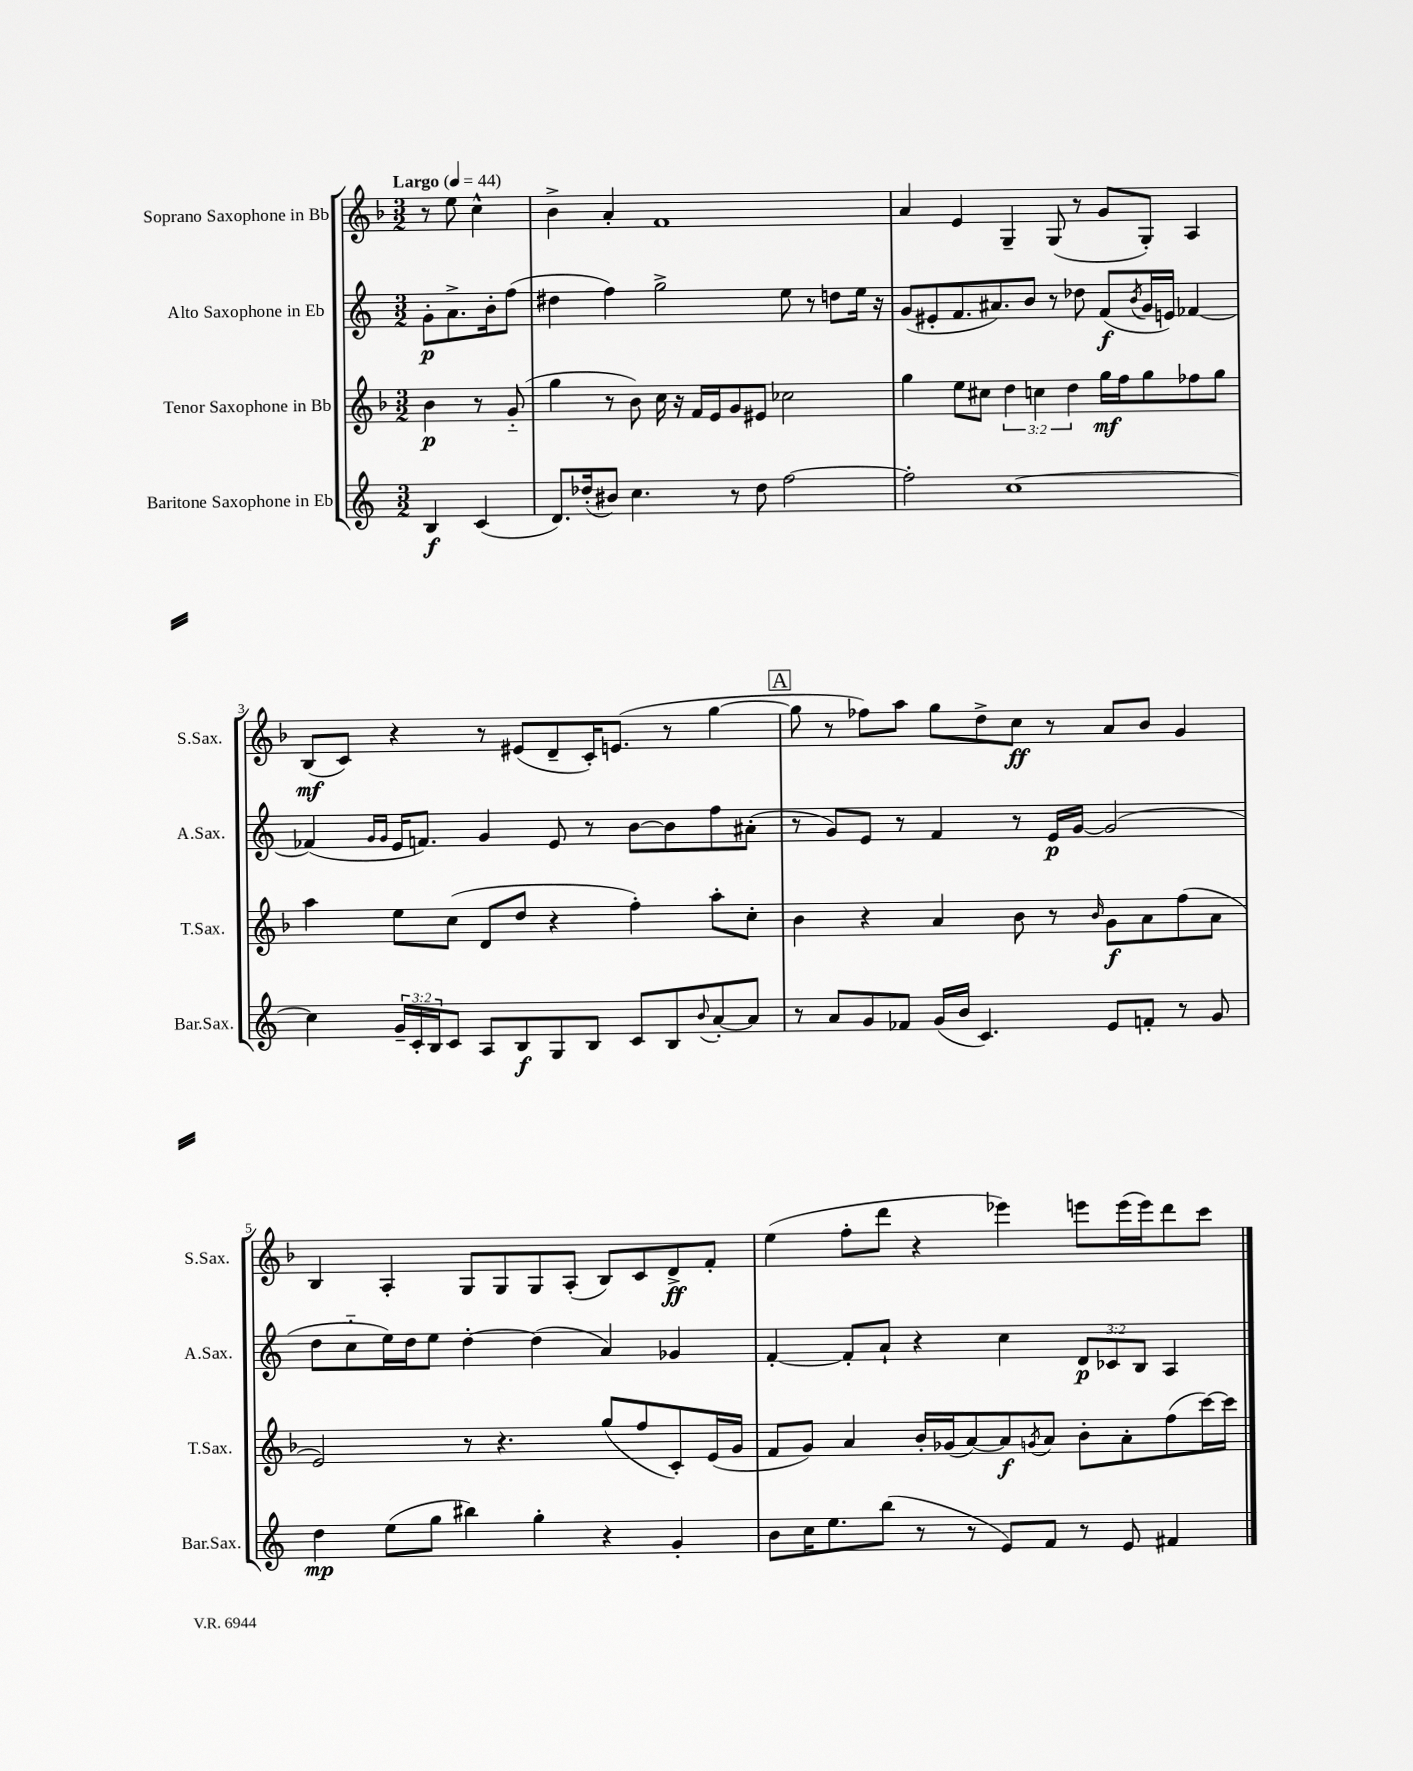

**kern	**dynam	**kern	**dynam	**kern	**dynam	**kern	**dynam
*part4	*part4	*part3	*part3	*part2	*part2	*part1	*part1
*staff4	*staff4	*staff3	*staff3	*staff2	*staff2	*staff1	*staff1
*I"Baritone Saxophone in Eb	*	*I"Tenor Saxophone in Bb	*	*I"Alto Saxophone in Eb	*	*I"Soprano Saxophone in Bb	*
*I'Bar.Sax.	*	*I'T.Sax.	*	*I'A.Sax.	*	*I'S.Sax.	*
*clefG2	*	*clefG2	*	*clefG2	*	*clefG2	*
*k[]	*	*k[b-]	*	*k[]	*	*k[b-]	*
*M3/2	*	*M3/2	*	*M3/2	*	*M3/2	*
*MM44	*	*MM44	*	*MM44	*	*MM44	*
=	=	=	=	=	=	=	=
!	!	!	!	!	!	!LO:TX:a:B:t=Largo	!
4B/	f	4b-\	p	8g'\L	p	8r	.
.	.	.	.	8.a^\	.	8ee\	.
(4c/	.	8r	.	.	.	4cc^^\	.
.	.	.	.	16b'\k	.	.	.
.	.	(8g/	.	(8ff\J	.	.	.
=1	=1	=1	=1	=1	=1	=1	=1
8.d/L)	.	4gg\	.	4dd#X\	.	4b-^\	.
(16dd-X'/k	.	.	.	.	.	.	.
8b#X/J)	.	8r	.	4ff\)	.	4a'/	.
4.cc\	.	8b-\)	.	.	.	.	.
.	.	16cc\	.	2gg^\	.	1f	.
.	.	16r	.	.	.	.	.
.	.	16f/LL	.	.	.	.	.
.	.	16e/J	.	.	.	.	.
8r	.	8g/	.	.	.	.	.
8dd-\	.	8e#X/J	.	.	.	.	.
[2ff\	.	2cc-X\	.	8ee\	.	.	.
.	.	.	.	8r	.	.	.
.	.	.	.	8ddn\L	.	.	.
.	.	.	.	16ee\Jk	.	.	.
.	.	.	.	16r	.	.	.
=2	=2	=2	=2	=2	=2	=2	=2
2ff'\]	.	4gg\	.	(8g/L	.	4a/	.
.	.	.	.	8e#X'/	.	.	.
.	.	8ee\L	.	8.f/	.	4e/	.
.	.	8cc#X\J	.	.	.	.	.
.	.	.	.	8.a#X/)	.	.	.
[1cc	.	6dd\	.	.	.	4G~/	.
.	.	.	.	8b/J	.	.	.
.	.	6ccn\	.	.	.	.	.
.	.	.	.	8r	.	(8G/	.
.	.	6dd\	.	.	.	.	.
.	.	.	.	8dd-X\	.	8r	.
.	.	16gg\LL	mf	(8f/L	f	8g/L	.
.	.	16ff\J	.	.	.	.	.
.	.	.	.	8qb/	.	.	.
.	.	8gg\	.	16g/L	.	8G'/J)	.
.	.	.	.	16en/JJ)	.	.	.
.	.	8ff-X\	.	[4f-X/	.	4A/	.
.	.	8gg\J	.	.	.	.	.
!!LO:LB:g=z
=3	=3	=3	=3	=3	=3	=3	=3
4cc\]	.	4aa\	.	(4f-X/]	.	(8B-/L	mf
.	.	.	.	.	.	8c/J)	.
.	.	.	.	16qqg/LL	.	.	.
.	.	.	.	16qqg/JJ	.	.	.
24g~/LL	.	8ee\L	.	16e/KL	.	4r	.
24c'/	.	.	.	.	.	.	.
.	.	.	.	8.fn/J)	.	.	.
24B/J	.	.	.	.	.	.	.
8c/J	.	(8cc\J	.	.	.	.	.
8A/L	.	8d/L	.	4g/	.	8r	.
8B/	f	8dd/J	.	.	.	(8e#X/L	.
8G/	.	4r	.	8e/	.	8d~/	.
8B/J	.	.	.	8r	.	16c'/K)	.
.	.	.	.	.	.	(8.en/J	.
8c/L	.	4ff'\)	.	[8b\L	.	.	.
8B/	.	.	.	8b\]	.	8r	.
8qqb/	.	.	.	.	.	.	.
[8a'/	.	8aa'\L	.	8ff\	.	[4gg\	.
8a/J]	.	8cc'\J	.	(8a#X'\J	.	.	.
!!LO:REH:place=s1:t=A
=4	=4	=4	=4	=4	=4	=4	=4
8r	.	4b-\	.	8r	.	8gg\]	.
8a/L	.	.	.	8g/L)	.	8r	.
8g/	.	4r	.	8e/J	.	8ff-X\L)	.
8f-X/J	.	.	.	8r	.	8aa\J	.
(16g/LL	.	4a/	.	4f/	.	8gg\L	.
16b/JJ	.	.	.	.	.	.	.
4.c/)	.	.	.	.	.	8dd^\	.
.	.	8b-\	.	8r	.	8cc\J	ff
.	.	8r	.	16e/LL	p	8r	.
.	.	.	.	[16g/JJ	.	.	.
.	.	16qqb-/	.	.	.	.	.
8e/L	.	8g\L	f	(2g/]	.	8a/L	.
8fn'/J	.	8a\	.	.	.	8b-/J	.
8r	.	(8ff\	.	.	.	4g/	.
8g/	.	8a\J	.	.	.	.	.
!!LO:LB:g=z
=5	=5	=5	=5	=5	=5	=5	=5
4dd\	mp	2e/)	.	8dd\L	.	4B-/	.
.	.	.	.	8cc\	.	.	.
(8ee\L	.	.	.	16ee\L)	.	4A'/	.
.	.	.	.	16dd\J	.	.	.
8gg\J	.	.	.	8ee\J	.	.	.
4bb#X\)	.	8r	.	[4dd'\	.	8G/L	.
.	.	4.r	.	.	.	8G/	.
4gg'\	.	.	.	(4dd\]	.	8G/	.
.	.	.	.	.	.	(8A'/J	.
4r	.	(8gg/L	.	4a/)	.	8B-/L)	.
.	.	8ff/	.	.	.	8c/	.
4g'/	.	8c'/)	.	4g-X/	.	8d^/	ff
.	.	(16e/L	.	.	.	8f'/J	.
.	.	16g/JJ	.	.	.	.	.
=6	=6	=6	=6	=6	=6	=6	=6
8b\L	.	8f/L	.	[4f'/	.	(4ee\	.
16cc\K	.	8g/J)	.	.	.	.	.
8.ee\	.	.	.	.	.	.	.
.	.	4a/	.	8f'/L]	.	8ff'\L	.
(8bb\J	.	.	.	8a`/J	.	8ddd\J	.
8r	.	16b-'/LL	.	4r	.	4r	.
.	.	(16g-X/J	.	.	.	.	.
8r	.	[8a/)	.	.	.	.	.
8e/L)	.	8a/]	f	4cc\	.	4eee-X\)	.
.	.	8qgn/	.	.	.	.	.
8f/J	.	8a/J	.	.	.	.	.
8r	.	8b-'\L	.	12d/L	p	8eeen\L	.
.	.	.	.	12c-X/	.	.	.
8e/	.	8a'\	.	.	.	(16eee\L	.
.	.	.	.	12B/J	.	.	.
.	.	.	.	.	.	16eee\J)	.
4f#X/	.	(8ff\	.	4A/	.	8ddd\	.
.	.	[16ccc\L)	.	.	.	8ccc\J	.
.	.	16ccc\JJ]	.	.	.	.	.
==	==	==	==	==	==	==	==
*-	*-	*-	*-	*-	*-	*-	*-
